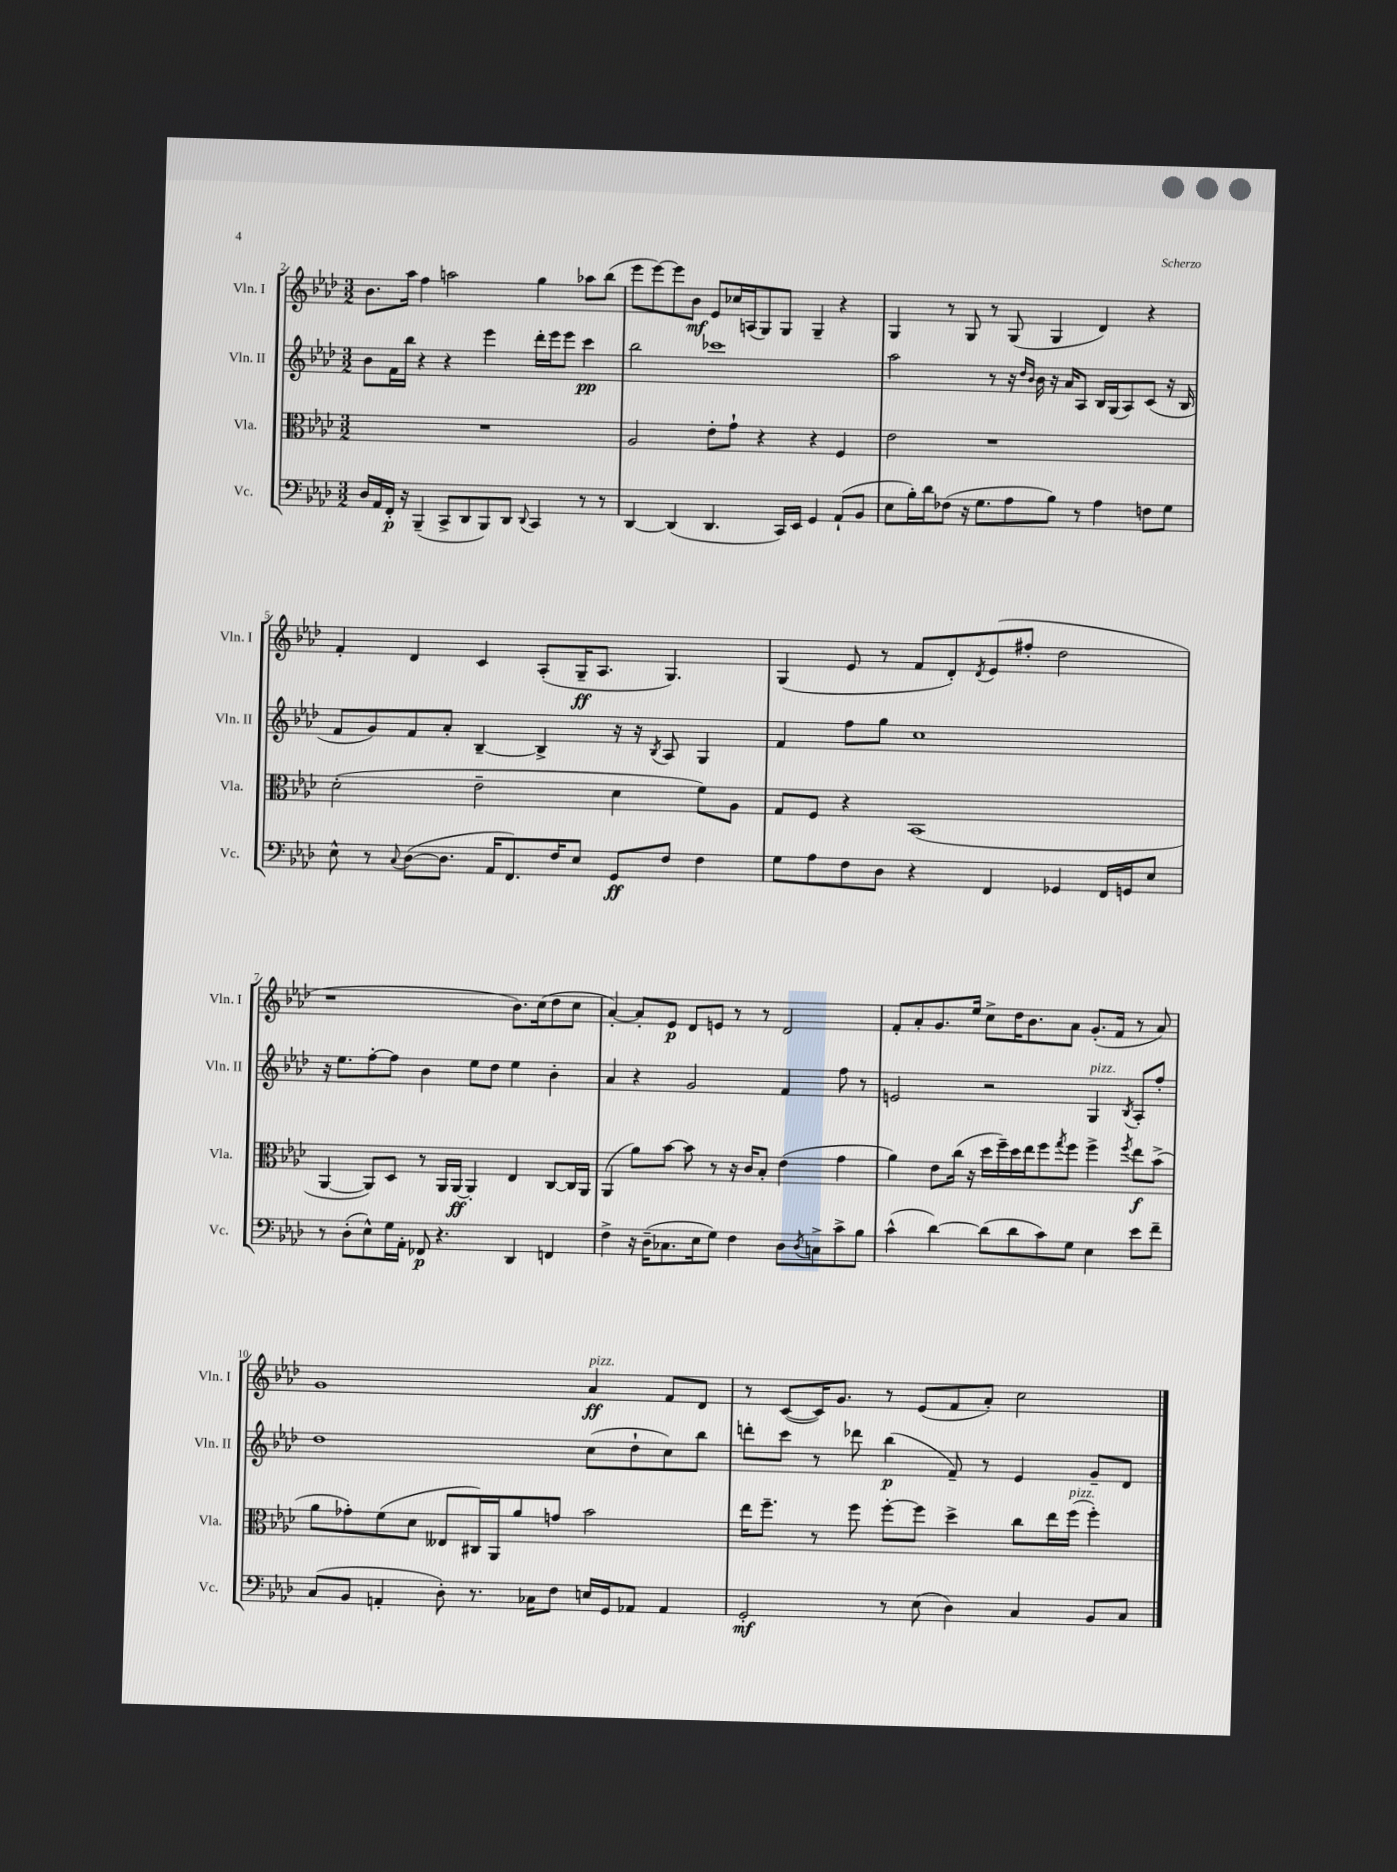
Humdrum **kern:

**kern	**kern	**kern	**kern
*staff4	*staff3	*staff2	*staff1
*clefF4	*clefC3	*clefG2	*clefG2
*k[b-e-a-d-]	*k[b-e-a-d-]	*k[b-e-a-d-]	*k[b-e-a-d-]
*M3/2	*M3/2	*M3/2	*M3/2
16D-	1.r	8b-	8.b-
16AA-	.	.	.
16FF'	.	16f	.
16r	.	16bb-	16aa-
(4BBB-~	.	4r	4ff
8CC^	.	4r	2aa
8DD-	.	.	.
8BBB-)	.	4eee-	.
8DD-	.	.	.
8qqDD-	.	.	.
4CC	.	16ddd-'	4gg
.	.	16eee-	.
.	.	8eee-	.
8r	.	4ccc	8aa-
8r	.	.	(8bb-
=	=	=	=
[4DD-	2A-	2bb-	8eee-
.	.	.	[8eee-)
(4DD-]	.	.	8eee-]
.	.	.	8b-
4.DD-	8e-'	1ccc-	8e-
.	8g`	.	16cc-
.	.	.	(16A
.	4r	.	8G)
16CC)	.	.	8G
16EE-	.	.	.
4GG	4r	.	4G~
(8AA-`	4F	.	4r
8BB-	.	.	.
=	=	=	=
8E-	2e-	2aa-	4G
16B-')	.	.	.
16d-	.	.	.
(8F-	.	.	8r
16r	.	.	8G
8.G	.	.	.
.	1r	8r	8r
8A-	.	16r	(8G
.	.	16qqdd-	.
.	.	16qqb-	.
.	.	16b-	.
8B-)	.	16r	4G
.	.	16a-	.
8r	.	8A-	.
4A-	.	16B-	4d-)
.	.	(16G	.
.	.	8A-)	.
8F	.	(8c	4r
8G	.	16r	.
.	.	16B-	.
=	=	=	=
8E-^^	(2d-'	8f	4f'
8r	.	8g)	.
8qqC	.	.	.
([8D-	.	8f	4d-
8.D-]	.	8a-'	.
.	2e-~	[4B-~	4c
16AA-	.	.	.
8.FF)	.	.	.
.	.	4B-^]	(8A-'
16F	.	.	.
8E-	.	.	16G~
.	.	.	8.A-
8GG	4d-	16r	.
.	.	16r	.
.	.	8qB-	.
8F	.	8A-	4.G)
4F	8f)	4G	.
.	8A-	.	.
=	=	=	=
8G	8G	4f	(4G
8A-	8F	.	.
8F	4r	8ff	8e-
8D-	.	8gg	8r
4r	(1BB-	1cc	8f
.	.	.	8d-')
.	.	.	8qd-
4FF	.	.	(8e-
.	.	.	8ff#'
4GG-	.	.	2dd-
16FF	.	.	.
16GG	.	.	.
8E-	.	.	.
=	=	=	=
8r	[4AA-	16r	1r
.	.	8.ee-	.
(8D-'	.	.	.
8E-^^)	8AA-])	[8ff'	.
16G	8D-	8ff]	.
16AA-'	.	.	.
8FF-	8r	4b-	.
4.r	16AA-	.	.
.	[16AA-	.	.
.	4AA-']	8ee-	.
.	.	8dd-	.
4DD-	4E-	4ee-	8.b-)
.	.	.	(16cc
4FF	[8C	4b-'	8dd-
.	16C]	.	8cc
.	16AA-	.	.
=	=	=	=
4F^	(4AA-	4a-	[4a-')
16r	8a-)	4r	8a-']
(16D-~	.	.	.
8.C-	[8b-	.	8e-
.	8b-]	2g	8d-
16E-	.	.	.
8G)	8r	.	8e
4F	16r	.	8r
.	16c	.	.
.	8B-'	.	8r
8D-	(4e-	4f	2d-
8qD-	.	.	.
8C^	.	.	.
8c^	4g	8ff	.
8B-	.	8r	.
=	=	=	=
(4c^^	4a-)	2e	8f'
.	.	.	8a-'
[4d-)	8e-	.	8.g
.	(16cc	.	.
.	16r	.	16ee-
(8d-]	16dd-	2r	8cc^
.	16ff~)	.	.
8d-	16dd-	.	16dd-
.	16ee-	.	8.b-
8c)	8ff	.	.
.	8qgg	.	.
8G	8ff	.	8a-
4E-	4ff^	4G	(8.g'
.	.	.	16f
.	8qff	8qB-	.
8e-	8ee-	8A-'	8r
8f~	(8b-^	8ff'	8a-)
=	=	=	=
(8C	8a-	1dd-	1g
8BB-	8g-')	.	.
4AA'	(8f	.	.
.	8d-	.	.
8D-')	8E--	.	.
8.r	16C#)	.	.
.	16AA-	.	.
.	8a-	.	.
16C-	.	.	.
8F	8g	.	.
16E	2b-	(8cc	4a-
16GG	.	.	.
8AA-	.	8dd-`	.
4AA-	.	8cc)	8f
.	.	8bb-	8d-
=	=	=	=
2GG'	16ee-	8ddd'	8r
.	8.ff~	.	.
.	.	8ccc	([8c
.	8r	8r	16c])
.	.	.	8.g
.	8ff	8ddd-	.
8r	[8ff'	(4bb-	8r
(8E-	8ff]	.	(8e-
4D-)	4dd-^	8f~)	8f
.	.	8r	8a-')
4C	8cc	4e-	2cc
.	16ee-	.	.
.	(16ff	.	.
8BB-	4ff')	8g~	.
8C	.	8d-	.
==	==	==	==
*-	*-	*-	*-
